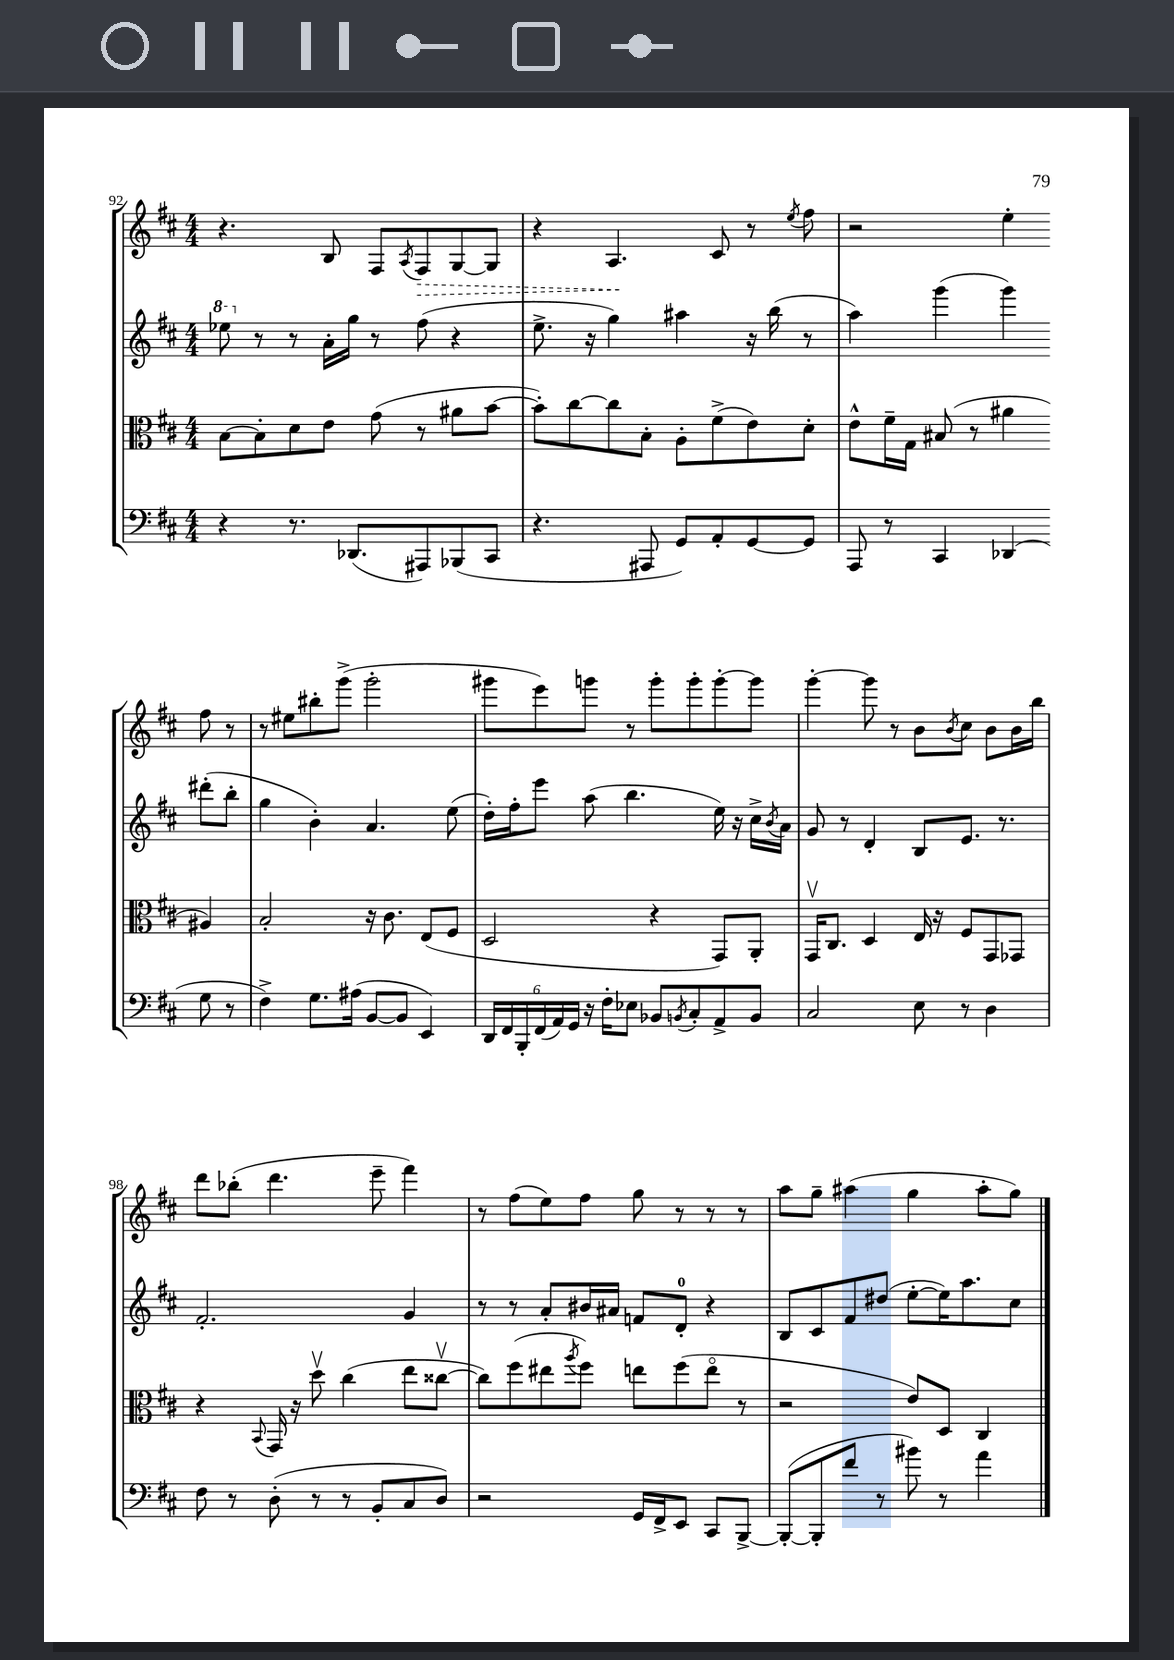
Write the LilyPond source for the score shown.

<<
\new StaffGroup <<
\new Staff = "s0" {
    \clef treble \key d \major \numericTimeSignature \time 4/4
    r4. b8 fis8 \acciaccatura { a8 } \once \override Hairpin.style = #'dashed-line fis8\> g8~ g8 |
    r4 a4.\! cis'8 r8 \acciaccatura { e''8 } fis''8 |
    r2 e''4-. fis''8 r8 |
    r8 eis''8 bis''8-. g'''8->( g'''2-. |
    gis'''8 e'''8) g'''8 r8 g'''8-. g'''8-. g'''8~-. g'''8 |
    g'''4~-. g'''8 r8 b'8 \acciaccatura { b'8 } cis''8 b'8 b'16 b''16 |
    d'''8 bes''8-.( d'''4. e'''8-- fis'''4) |
    r8 fis''8( e''8) fis''8 g''8 r8 r8 r8 |
    a''8 g''8-- ais''4( g''4 ais''8-. g''8) \bar "|." |
}
\new Staff = "s1" {
    \clef treble \key d \major \numericTimeSignature \time 4/4
    \ottava #1 ees'''8 \ottava #0 r8 r8 a'16-. g''16 r8 fis''8( r4 |
    e''8.-> r16 g''4) ais''4 r16 b''16( r8 |
    a''4) g'''4( g'''4) dis'''8-.( b''8-. |
    g''4 b'4-.) a'4. e''8( |
    d''16-.) fis''16-. e'''8 a''8( b''4. e''16) r16 cis''16-> \acciaccatura { b'8 } a'16 |
    g'8 r8 d'4-. b8 e'8. r8. |
    fis'2.-. g'4 |
    r8 r8 a'8-. bis'16 ais'16 f'8 d'8-0-. r4 |
    b8 cis'8 fis'8 dis''8( e''8~-. e''16) a''8. cis''8 \bar "|." |
}
\new Staff = "s2" {
    \clef alto \key d \major \numericTimeSignature \time 4/4
    b8~ b8-. d'8 e'8 g'8( r8 ais'8 b'8~ |
    b'8-.) cis''8~ cis''8 b8-. a8-. fis'8->( e'8) d'8-. |
    e'8-^ fis'16-- g16 bis8( r8 ais'4 ais4) |
    b2-. r16 cis'8. e8( fis8 |
    d2 r4 g,8) a,8-. |
    g,16\upbow cis8. d4 e16 r16 fis8 g,8 ges,8 |
    r4 \appoggiatura { b,8 } g,16 r16 d''8\upbow cis''4( e''8 cisis''8~\upbow |
    cisis''8) fis''8( eis''8 \acciaccatura { a''8 } fis''8) e''8 fis''8( e''8\flageolet r8 |
    r2 e'8) d8 cis4 \bar "|." |
}
\new Staff = "s3" {
    \clef bass \key d \major \numericTimeSignature \time 4/4
    r4 r8. des,8.( ais,,8) bes,,8( cis,8 |
    r4. ais,,8 g,8) a,8-. g,8~ g,8 |
    a,,8 r8 cis,4 des,4( g8 r8 |
    fis4->) g8. ais16( b,8~ b,8 e,4) |
    \tuplet 6/4 { d,16 fis,16 b,,16-. fis,16( a,16) g,16 } r16 fis16-. ees8 bes,8 \acciaccatura { b,8 } cis8-. a,8-> b,8 |
    cis2 e8 r8 d4 |
    fis8 r8 d8-.( r8 r8 b,8-. cis8 d8) |
    r2 g,16 fis,16-> e,8 cis,8 b,,8~-> |
    b,,8~-.( b,,8-. fis'8 r8 bis'8) r8 a'4 \bar "|." |
}
>>
>>
\layout { \context { \Score currentBarNumber = #92 } }
